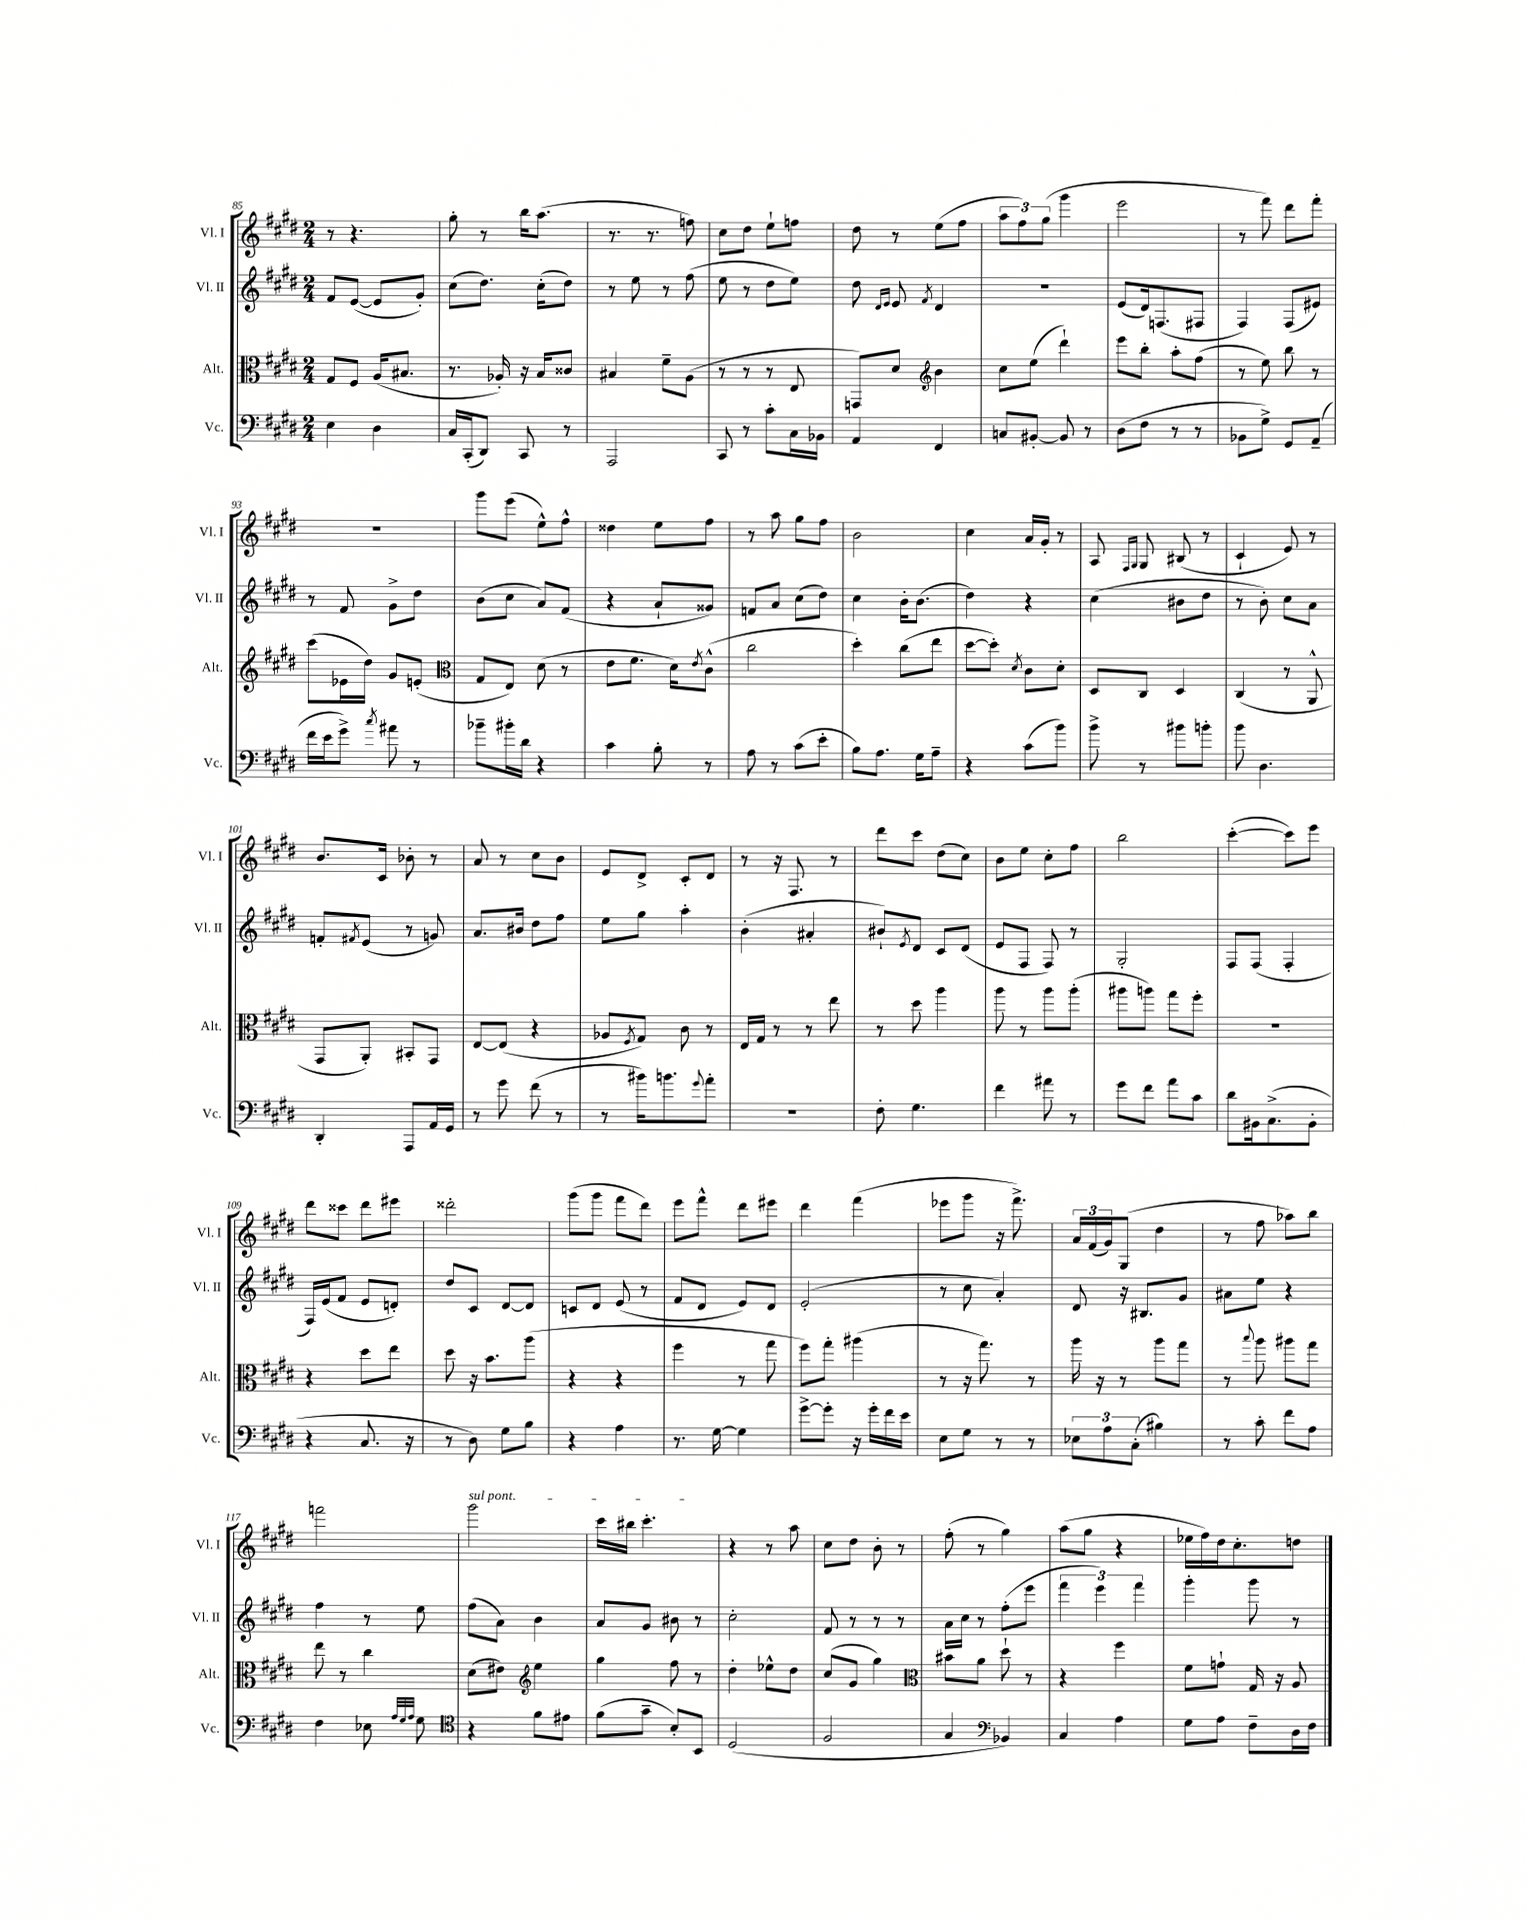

**kern	**kern	**kern	**kern
*staff4	*staff3	*staff2	*staff1
*clefF4	*clefC3	*clefG2	*clefG2
*k[f#c#g#d#]	*k[f#c#g#d#]	*k[f#c#g#d#]	*k[f#c#g#d#]
*M2/4	*M2/4	*M2/4	*M2/4
4E\	8G#/L	8f#/L	8r
.	8F#/J	([8e/J	4.r
4D#\	(16A/LK	8e/]L	.
.	8.B#/J	.	.
.	.	8g#'/J)	.
=	=	=	=
16C#/LL	8.r	(8cc#\L	8gg#'\
(16CC#'/J	.	.	.
8DD#/J)	.	8.dd#\J)	8r
.	16A-'/)	.	.
8CC#/	16r	.	16bb\LK
.	16B/LK	(16cc#'\LK	(8.aa\J
8r	8c##/J	8dd#\J)	.
=	=	=	=
2AAA/	4B#/	8r	8.r
.	.	8ee\	.
.	.	.	8.r
.	8f#~\L	8r	.
.	(8A\J	(8ff#\	8ff\)
=	=	=	=
8CC#/	8r	8ee\	8cc#\L
8r	8r	8r	8dd#\J
8c#'\L	8r	8dd#\L	8ee`\L
16C#\L	8E/	8ee\J)	8ff\J
16BB-\JJ	.	.	.
=	=	=	=
4AA/	8GG/L)	8dd#\	8dd#\
.	.	16qqd#/LL	.
.	.	16qqe/JJ	.
.	8d#/J	8e/	8r
*	*clefG2	*	*
.	.	8qf#/	.
4FF#/	4b\	4d#/	(8ee\L
.	.	.	8ff#\J
=	=	=	=
8C/L	8cc#\L	2r	12aa\L
.	.	.	12ff#\)
[8BB#'/J	(8ee\J	.	.
.	.	.	(12gg#\J
8BB#/]	4ddd#`\)	.	4ggg#\
8r	.	.	.
=	=	=	=
(8D#\L	8eee\L	(8e/L	2eee\
8F#\J	8bb'\J	16d#/k)	.
.	.	(8.F/	.
8r	8aa'\L	.	.
8r	(8ff#\J	8F#/J	.
=	=	=	=
8BB-\L	8r	4F#/)	8r
8G#^\J)	8ee\)	.	8fff#\)
8GG#/L	8bb\	(8F#/L	8ddd#\L
(8AA~/J	8r	8e#/J)	8fff#'\J
=	=	=	=
16f#\LL	(8ccc#\L	8r	2r
16e\J	.	.	.
8g#^\J)	16e-\L	8f#/	.
.	16dd#\JJ)	.	.
8qcc#/	.	.	.
8a#\	8g#/L	8g#^\L	.
8r	(8e'/J	8dd#\J	.
=	=	=	=
*	*clefC3	*	*
8b-~\L	8G#/L	(8b\L	8ggg#\L
16b#'\L	8E/J)	8cc#\J	(8eee\J
16d#\JJ	.	.	.
4r	(8d#\	8a/L)	8ee^^\L)
.	8r	(8f#/J	8ff#^^\J
=	=	=	=
4c#\	8e\L	4r	4dd##\
.	8.f#\J	.	.
8B'\	.	8a`/L	8ee\L
.	16d#\LK)	.	.
.	8qe/	.	.
8r	(8c#^^\J	8g##/J)	8ff#\J
=	=	=	=
8A\	2cc#\	8f/L	8r
8r	.	8a/J	8aa\
(8c#\L	.	(8cc#\L	8gg#\L
8e'\J	.	8dd#\J)	8ff#\J
=	=	=	=
8B\L)	4dd#'\)	4cc#\	2b\
8.A\J	.	.	.
.	(8cc#\L	16b'\LK	.
16G#\LK	.	(8.b\J	.
8A~\J	8ee\J	.	.
=	=	=	=
4r	[8dd#\L	4dd#\)	4cc#\
.	8dd#'\]J)	.	.
.	8qd#/	.	.
(8c#\L	8c#\L	4r	16a/LL
.	.	.	16g#'/JJ
8b\J)	8d#'\J	.	8r
=	=	=	=
8b^\	8D#/L	(4cc#\	8A/
.	.	.	16qqF#/LL
.	.	.	16qqG#/JJ
8r	8C#/J	.	8G#/
8b#\L	4D#/	8b#\L	(8B#/
8b'\J	.	8dd#\J	8r
=	=	=	=
8b\	(4C#/	8r	4c#`/
4.D#\	.	8b'\)	.
.	8r	8cc#\L	8e/)
.	8AA^^/	8a\J	8r
=	=	=	=
4DD#'/	8GG#/L	8f'/L	8.b/L
.	.	8qf#/	.
.	8AA'/J)	(8e/J	.
.	.	.	16c#/Jk
8AAA/L	8BB#'/L	8r	8b-'\
16AA/L	8GG#/J	8g/)	8r
16GG#/JJ	.	.	.
=	=	=	=
8r	[8E/L	8.a/L	8a/
8g#\	(8E/]J	.	8r
.	.	16b#/Jk	.
(8f#\	4r	8dd#\L	8cc#\L
8r	.	8ff#\J	8b\J
=	=	=	=
8r	8A-/L	8ee\L	8e/L
.	8qF#/	.	.
16b#\LK)	8G#/J)	8gg#\J	8d#^/J
8.b\	.	.	.
.	8c#\	4aa'\	8c#'/L
8qqg#/	.	.	.
8a'\J	8r	.	8d#/J
=	=	=	=
2r	16E/LL	(4b'\	8r
.	16G#/JJ	.	.
.	8r	.	16r
.	.	.	8.F#/
.	8r	4a#'/	.
.	8ee\	.	8r
=	=	=	=
8F#'\	8r	8b#`/L)	8ddd#\L
.	.	8qe/	.
4.G#\	8dd#\	8d#/J	8ccc#\J
.	4aa\	8c#/L	(8dd#\L
.	.	(8d#/J	8cc#\J)
=	=	=	=
4f#\	8aa\	8e/L	8b\L
.	8r	8F#/J	8ee\J
8a#\	8aa\L	8F#/)	8cc#'\L
8r	(8aa'\J	8r	8ff#\J
=	=	=	=
8g#\L	8aa#\L	2G#'/	2bb\
8f#\J	8aa\J)	.	.
8a\L	8gg#\L	.	.
8c#\J	8ff#'\J	.	.
=	=	=	=
8d#\L	2r	8F#/L	([4ccc#'\
16BB#\k	.	(8F#/J	.
(8.C#^\	.	.	.
.	.	4F#'/	8ccc#\]L)
8BB#'\J	.	.	8eee\J
=	=	=	=
4r	4r	16F#/LL)	8ddd#\L
.	.	(16e/J	.
.	.	8f#/J	8ccc##\J
8.C#/	8dd#\L	8e/L	8ddd#\L
.	8ee\J	8d'/J)	8eee#\J
16r	.	.	.
=	=	=	=
8r	8dd#\	8dd#/L	2ddd##'\
8D#\)	16r	8c#/J	.
.	8.b\L	.	.
8G#\L	.	[8d#/L	.
8B\J	(8aa\J	8d#/]J	.
=	=	=	=
4r	4r	8c/L	(8ggg#\L
.	.	8d#/J	8ggg#\J
4A\	4r	(8e/	8fff#\L
.	.	8r	8ddd#\J)
=	=	=	=
8.r	4ff#\	8f#/L	8eee\L
.	.	8d#/J	8fff#^^\J
[16G#\	.	.	.
4G#\]	8r	8e/L)	8ddd#\L
.	8gg#\	8d#/J	8eee#\J
=	=	=	=
[8g#^\L	8ff#\L)	(2e'/	4ddd#\
8g#'\]J	8gg#'\J	.	.
16r	(4aa#\	.	(4fff#\
16g#'\LL	.	.	.
16f#\	.	.	.
16e\JJ	.	.	.
=	=	=	=
8E\L	8r	8r	8eee-\L
8G#\J	16r	8cc#\	8ggg#\J
.	8.gg#\)	.	.
8r	.	4a'/)	16r
.	.	.	8.fff#^\)
8r	8r	.	.
=	=	=	=
12E-\L	16aa\	8d#/	24a/LL
.	.	.	(24f#/
.	16r	.	.
12A\	.	.	24g#/J)
.	8r	16r	(8G#/J
(12C#'\J	.	.	.
.	.	8.B#/L	.
4B#\)	8aa\L	.	4dd#\
.	8gg#\J	8g#/J	.
=	=	=	=
8r	8r	8a#\L	8r
.	8qqbb/	.	.
8c#'\	8aa\	8ee\J	8ff#\
8f#\L	8aa#\L	4r	8aa-\L)
8A\J	8gg#\J	.	8bb\J
=	=	=	=
4F#\	8ee\	4ff#\	2fff\
.	8r	.	.
8E-\	4cc#\	8r	.
32qqA/LLL	.	.	.
32qqG#/	.	.	.
32qqA/JJJ	.	.	.
8G#\	.	8ee\	.
=	=	=	=
*clefC4	*	*	*
4r	(8d#\L	(8ff#\L	2ggg#\
.	8e#\J)	8a\J)	.
*	*clefG2	*	*
8f#\L	4ee\	4b\	.
8e#\J	.	.	.
=	=	=	=
(8f#\L	4gg#\	8a/L	16ccc#\LL
.	.	.	16bb#\JJ
8g#~\J	.	8g#/J	4.ccc#'\
8B'/L)	8ff#\	8b#\	.
8BB/J	8r	8r	.
=	=	=	=
(2D#/	4dd#'\	2cc#'\	4r
.	8ee-^^\L	.	8r
.	8dd#\J	.	8aa\
=	=	=	=
2F#/	(8cc#/L	8f#/	8cc#\L
.	8g#/J	8r	8dd#\J
.	4gg#\)	8r	8b'\
.	.	8r	8r
=	=	=	=
*	*clefC3	*	*
4G#/	8b#\L	16a\LL	(8ff#'\
.	.	16cc#\JJ	.
.	8a\J	8r	8r
*clefF4	*	*	*
4BB-/)	8dd#`\	(8ff#'\L	4gg#\)
.	8r	8eee\J	.
=	=	=	=
4C#/	4r	6fff#\	(8aa\L
.	.	.	8gg#\J
.	.	6eee\)	.
4A\	4ff#\	.	4r
.	.	6fff#\	.
=	=	=	=
8G#\L	8f#\L	4ggg#'\	16ee-\LL
.	.	.	16ff#\)
8A\J	8g`\J	.	16dd#\J
.	.	.	8.cc#'\
8F#~\L	16G#/	8ggg#\	.
.	16r	.	.
16D#\L	8A/	8r	8dd\J
16F#\JJ	.	.	.
==	==	==	==
*-	*-	*-	*-
